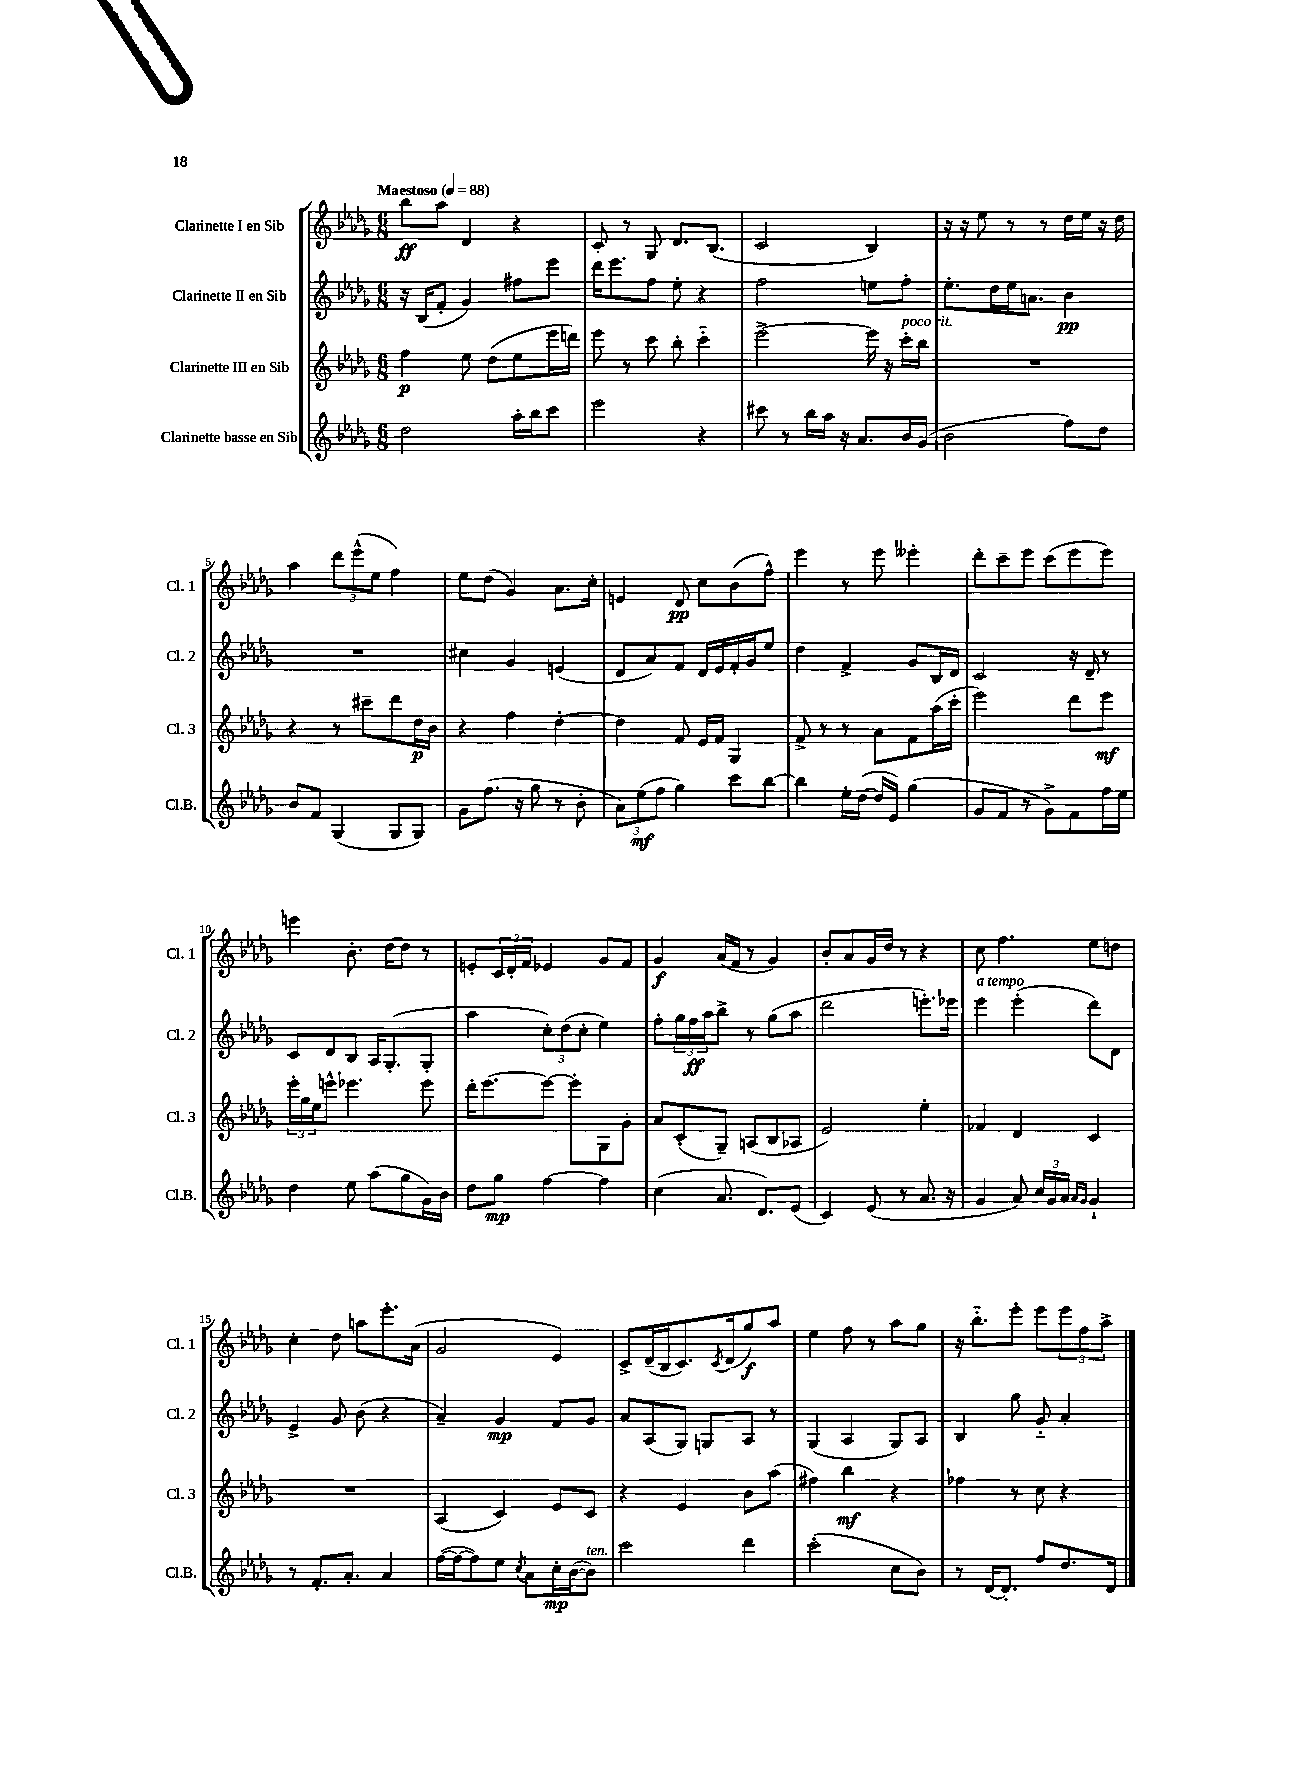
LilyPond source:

<<
\new StaffGroup <<
\new Staff = "s0" \with { instrumentName = "Clarinette I en Sib" shortInstrumentName = "Cl. 1" } {
    \clef treble \key des \major \numericTimeSignature \time 6/8 \tempo "Maestoso" 4 = 88
    bes''8\ff aes''8 des'4 r4 |
    c'8-. r8 ges8 des'8. bes8.( |
    c'2 bes4) |
    r16 r16 ees''8 r8 r8 des''16 ees''16 r16 des''16 |
    aes''4 \tuplet 3/2 { des'''8 ees'''8-^( ees''8 } f''4) |
    ees''8 des''8( ges'4) aes'8. c''16-. |
    e'4 des'8\pp c''8 bes'8( f''8-^) |
    ees'''4 r8 ees'''8 eeses'''4-. |
    des'''8-. c'''8-- ees'''8 c'''8( ees'''8 ees'''8) |
    e'''4 bes'8.-. des''16~ des''8 r8 |
    e'8-. \tuplet 3/2 { c'16 des'16-. f'16 } ees'4 ges'8 f'8 |
    ges'4\f aes'16( f'16 r8 ges'4) |
    bes'8-. aes'8 ges'16 des''16 r8 r4 |
    c''8 f''4. ees''8 d''8 |
    c''4-. des''8 a''8 ees'''8.-. aes'16( |
    ges'2 ees'4) |
    c'8-> des'16--( bes16 c'8.) \acciaccatura { c'8 } des'16( ges''8\f) aes''8 |
    ees''4 f''8 r8 aes''8 ges''8 |
    r16 bes''8.-_ ees'''8-. ees'''8 \tuplet 3/2 { ees'''8 f''8 aes''8-> } \bar "|." |
}
\new Staff = "s1" \with { instrumentName = "Clarinette II en Sib" shortInstrumentName = "Cl. 2" } {
    \clef treble \key des \major \numericTimeSignature \time 6/8
    r16 bes16( f'8-. ges'4) fis''8 ees'''8 |
    des'''16 ees'''8. f''8 ees''8-. r4 |
    f''2 e''8 f''8-. |
    ees''8.-. des''16 ees''16 a'8. bes'4\pp |
    R2. |
    cis''4 ges'4 e'4( |
    des'8 aes'8) f'8 des'16 ees'16 f'16-. ges'16 ees''8 |
    des''4 f'4-> ges'8 bes16 des'16 |
    c'2 r16 des'16-- r8 |
    c'8 des'8 bes8 aes16 ges8.-.( ges8-. |
    aes''4 \tuplet 3/2 { c''8-.) des''8( c''8-. } ees''4) |
    f''8-. \tuplet 3/2 { ges''16 f''16\ff aes''16 } bes''8-> r8 ges''8( aes''8 |
    des'''2 e'''8.-.) ees'''16 |
    ees'''4^\markup { \italic "a tempo" } ees'''4-.( des'''8) des'8 |
    ees'4-> ges'8 bes'8( r4 |
    aes'4--) ges'4\mp f'8 ges'8 |
    aes'8 aes8( ges8) g8 aes8 r8 |
    ges4( aes4 ges8) aes8 |
    bes4 ges''8 ges'8-_ aes'4-. \bar "|." |
}
\new Staff = "s2" \with { instrumentName = "Clarinette III en Sib" shortInstrumentName = "Cl. 3" } {
    \clef treble \key des \major \numericTimeSignature \time 6/8
    f''4\p ees''8 des''8( ees''8 ees'''16 d'''16) |
    ees'''8 r8 c'''8 bes''8-. c'''4-_ |
    ees'''2~-> ees'''16 r16 c'''16-.^\markup { \italic "poco rit." } bes''16 |
    R2. |
    r4 r8 cis'''8-- des'''8 des''16\p bes'16 |
    r4 f''4 des''4~-. |
    des''4 f'8 ees'16 f'16 ges4 |
    f'8-> r8 r8 aes'8 f'8 aes''16( c'''16-. |
    ees'''2) des'''8 ees'''8\mf |
    \tuplet 3/2 { ees'''16-. ges''16 ees''16 } e'''8-^ ees'''4. ees'''8 |
    des'''16-. ees'''8.~ ees'''8~ ees'''8-. ges8 ges'8-. |
    aes'8 c'8-.( ges8--) a8( bes8 aes8 |
    ees'2) ees''4-. |
    fes'4 des'4 c'4 |
    R2. |
    aes4( c'4) ees'8 c'8 |
    r4 ees'4 bes'8 aes''8( |
    fis''4) bes''4\mf r4 |
    fes''4 r8 c''8 r4 \bar "|." |
}
\new Staff = "s3" \with { instrumentName = "Clarinette basse en Sib" shortInstrumentName = "Cl.B." } {
    \clef treble \key des \major \numericTimeSignature \time 6/8
    des''2 aes''16-. bes''16 c'''8 |
    ees'''2 r4 |
    cis'''8 r8 bes''16 aes''16 r16 aes'8. bes'16 ges'16( |
    bes'2 f''8) des''8 |
    bes'8 f'8 ges4( ges8 ges8) |
    ges'8 f''8.( r16 ges''8 r8 bes'8-. |
    \tuplet 3/2 { aes'8) ees''8\mf( f''8 } ges''4) c'''8 bes''8~ |
    bes''4 ees''16-. des''16~( des''16 ees'16) ges''4( |
    ges'8 f'8 r8 ges'8->) f'8 f''16 ees''16 |
    des''4 ees''8 aes''8( ges''8 ges'16) bes'16 |
    des''8 ges''8\mp f''4~ f''4 |
    c''4( aes'8. des'8.) ees'8( |
    c'4) ees'8( r8 aes'8. r16 |
    ges'4 aes'8) \tuplet 3/2 { c''16 ges'16 aes'16 } \grace { aes'16 ges'16 } ges'4-! |
    r8 f'8.-. aes'8.-. aes'4 |
    f''16~( f''16~ f''8) ees''8 \acciaccatura { c''8 } aes'8 c''16-.\mp bes'16~( bes'8^\markup { \italic "ten." }) |
    c'''2 des'''4 |
    c'''2-.( c''8 bes'8) |
    r8 des'16~ des'8.-. f''8 des''8. des'16 \bar "|." |
}
>>
>>
